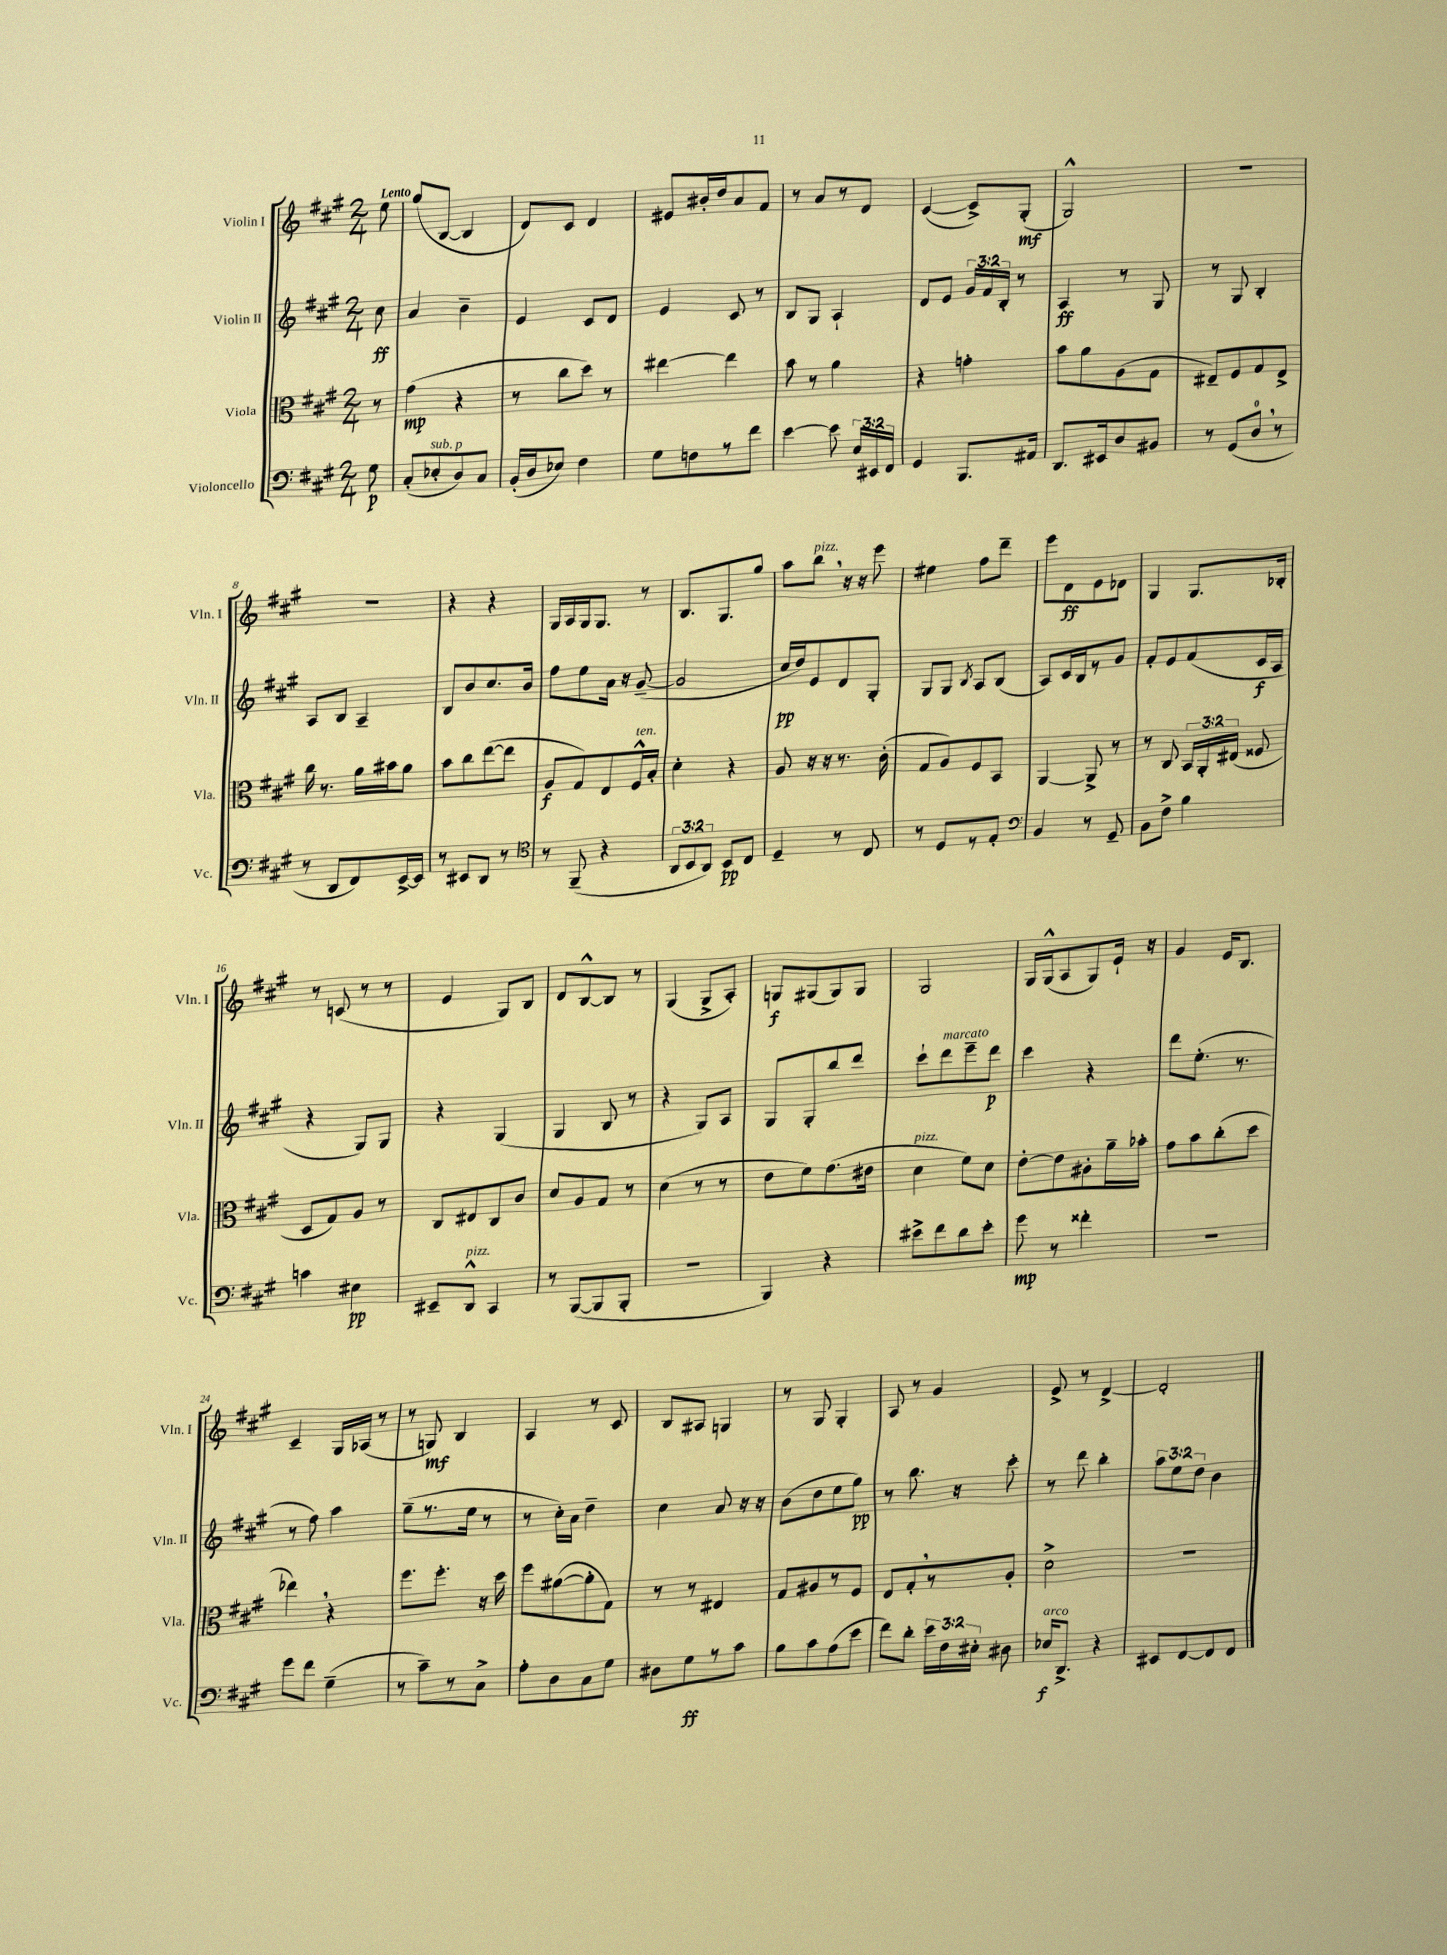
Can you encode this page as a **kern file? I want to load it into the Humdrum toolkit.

**kern	**kern	**kern	**kern
*staff4	*staff3	*staff2	*staff1
*clefF4	*clefC3	*clefG2	*clefG2
*k[f#c#g#]	*k[f#c#g#]	*k[f#c#g#]	*k[f#c#g#]
*M2/4	*M2/4	*M2/4	*M2/4
8G#\	8r	8cc#\	8ee\
=	=	=	=
(8C#'/L	(4g#\	4a/	(8gg#/L
8E-'/	.	.	[8B/J
8D/)	4r	4b~\	4B/]
8C#/J	.	.	.
=	=	=	=
(16BB'/LL	8r	4e/	8d/L)
16D/J	.	.	.
8E-/J)	8cc#\L	.	8c#/J
4F#\	8dd\J)	8c#/L	4d/
.	8r	8d/J	.
=	=	=	=
8G#\L	[4ee#\	4e/	8e#/L
8F\	.	.	16b#'/L
.	.	.	16dd/J
8r	4ee#\]	8c#/	8a/
8f#\J	.	8r	8f#/J
=	=	=	=
[4e\	8b\	8B/L	8r
.	8r	8G#/J	8a/L
8e\]	4a\	4A`/	8r
24E/LL	.	.	8d/J
24EE#/	.	.	.
24FF#/JJ	.	.	.
=	=	=	=
4GG#/	4r	8d/L	([4c#/
.	.	8e/J	.
8.BBB/L	4g'\	24g#/LL	8c#^/]L)
.	.	24f#/	.
.	.	24B'/JJ	.
.	.	8r	(8G#'/J
16AA#/Jk	.	.	.
=	=	=	=
8.DD/L	8b\L	4A/	2G#^^/)
.	8a\	.	.
16EE#/k	.	.	.
8D/	(8A\	8r	.
8BB#/J	8G#\J	8G#/	.
=	=	=	=
8r	8E#~/L)	8r	2r
(8GG#/L	8F#/	8G#/	.
8D/J	8G#/	4B'/	.
8r	8E#^/J	.	.
=	=	=	=
8r	16cc#\	8A/L	2r
.	8.r	.	.
8DD/L	.	8B/J	.
8FF#/)	16a\LL	4A~/	.
.	16b#\J	.	.
[16EE^/L	8a\J	.	.
16EE/]JJ	.	.	.
=	=	=	=
8r	8b\L	8B/L	4r
8EE#/L	8cc#\	8b/	.
8DD/J	([8ee\	8.cc#/	4r
8r	8ee\]J	.	.
.	.	16b/Jk	.
=	=	=	=
*clefC4	*	*	*
8r	8A/L	8ff#\L	16G#/LL
.	.	.	16A/
(8FF#~/	8G#/)	8ee\	16G#/J
.	.	.	8.G#/J
4r	8E/	16a\Jk	.
.	.	16r	.
.	16F#^^/L	([8g#~/	8r
.	16B'/JJ	.	.
=	=	=	=
12AA/L	4d'\	2g#/]	8.B/L
12BB/	.	.	.
12AA/J)	.	.	.
.	.	.	8.G#/
8BB/L	4r	.	.
8C#/J	.	.	8gg#/J
=	=	=	=
4D~/	8A/	16cc#/LL	8aa\L
.	.	16dd/J)	.
.	16r	8e/	8bb\J
.	16r	.	.
8r	8.r	8d/	16r
.	.	.	16r
8C#/	.	8G#'/J	8eee\
.	(16c#'\	.	.
=	=	=	=
8r	8G#/L	8G#/L	4ee#\
8D/L	8A/)	8G#/J	.
.	.	8qB/	.
8r	8F#/	8A/L	8ff#\L
8E'/J	8BB/J	(8B/J	8ddd~\J
=	=	=	=
*clefF4	*	*	*
4BB/	[4AA/	8A/L)	8eee\L
.	.	16c#/L	8d\
.	.	16B/J	.
8r	8AA^/]	8r	8e\
8GG#~/	8r	8g#/J	8d-\J
=	=	=	=
8BB\L	8r	8f#'/L	4G#/
8F#^\J	8C#/	8e/	.
4B\	24BB/LL	(8f#/	8.G#/L
.	24AA'/	.	.
.	(24E#/JJ	.	.
.	8F##/	16c#/L	.
.	.	16A/JJ	16B-'/Jk
=	=	=	=
4c\	8D/L	4r	8r
.	8G#/)	.	(8c/
4E#\	8A/J	8G#/L)	8r
.	8r	8G#/J	8r
=	=	=	=
8EE#~/L	8C#/L	4r	4e/
8DD^^/J	8E#/	.	.
4CC#/	8C#/	(4G#/	8G#/L)
.	8c#/J	.	8B/J
=	=	=	=
8r	8d/L	4G#/	8d/L
([8BBB/L	8A/	.	[8B^^/
8BBB/]	8G#/J	8B/	8B/]J
8BBB'/J	8r	8r	8r
=	=	=	=
2r	(4d\	4r	(4G#/
.	8r	8G#/L)	8G#^/L
.	8r	8A/J	8A'/J)
=	=	=	=
4BBB/)	8e\L	8G#/L	8G/L
.	8f#\)	8G#'/	(8G#/
4r	(8.g#\	8bb/	8G#/)
.	.	8ddd/J	8G#/J
.	16e#\Jk	.	.
=	=	=	=
8e#^\L	4d\	8ccc#`\L	2G#/
8f#\	.	8ddd\	.
8d\	8f#\L)	8eee~\	.
8e#'\J	8d\J	8ddd\J	.
=	=	=	=
8g#\	[8e'\L	4ccc#\	16G#/LL
.	.	.	(16G#^^/J
8r	8e\]	.	8A/
4f##'\	8A#'\	4r	8G#/)
.	16a~\L	.	16e`/Jk
.	16b-'\JJ	.	16r
=	=	=	=
2r	8g#\L	8ddd\L	4g#/
.	8b\	(8.ee'\J	.
.	(8cc#'\	.	16e/LK
.	.	8.r	8.B/J
.	8dd\J	.	.
=	=	=	=
8g#\L	4ee-\)	8r	4c#~/
8f#\J	.	8ff#\)	.
(4G#~\	4r	4aa\	16G#/LL
.	.	.	(16A-/JJ
.	.	.	8r
=	=	=	=
8r	8.ff#\L	(8gg#~\L	8r
8c#~\L)	.	8.r	8G/)
.	8.ff#'\J	.	.
8r	.	.	4B/
.	.	16ee\Jk	.
8C#^\J	16r	8r	.
.	16dd\	.	.
=	=	=	=
8A'\L	8ff#\L	8r	4A/
8D\	([8a#\	16cc#'\LL)	.
.	.	16a\JJ	.
8C#\	8a#'\]	4dd~\	8r
8G#\J	8G#\J)	.	8c#/
=	=	=	=
8D#\L	8r	4cc#\	8B/L
8G#\	8r	.	8A#/J
8r	4E#/	8a/	4G/
8c#\J	.	16r	.
.	.	16r	.
=	=	=	=
8B\L	8G#/L	(8b\L	8r
8c#\	8A#/	8dd\	8G#/
(8A\	8r	8ee\	4G#'/
8e\J	8F#/J	8gg#\J)	.
=	=	=	=
8f#\L)	8E/L	8r	8A/
8d'\J	8G#'/	8.bb\	8r
24e\LL	8r	.	4g#/
24F#\	.	.	.
.	.	16r	.
24E#'\JJ	.	.	.
8D#\	8A'/J	8ccc#'\	.
=	=	=	=
16E-/LK	2d^\	8r	8e^/
8.DD^/J	.	.	.
.	.	8ddd\	8r
4r	.	4bb'\	[4d^/
=	=	=	=
8EE#/L	2r	12aa\L	2d'/]
.	.	12ee\	.
[8FF#/	.	.	.
.	.	12dd\J	.
8FF#/]	.	4b\	.
8FF#/J	.	.	.
==	==	==	==
*-	*-	*-	*-
